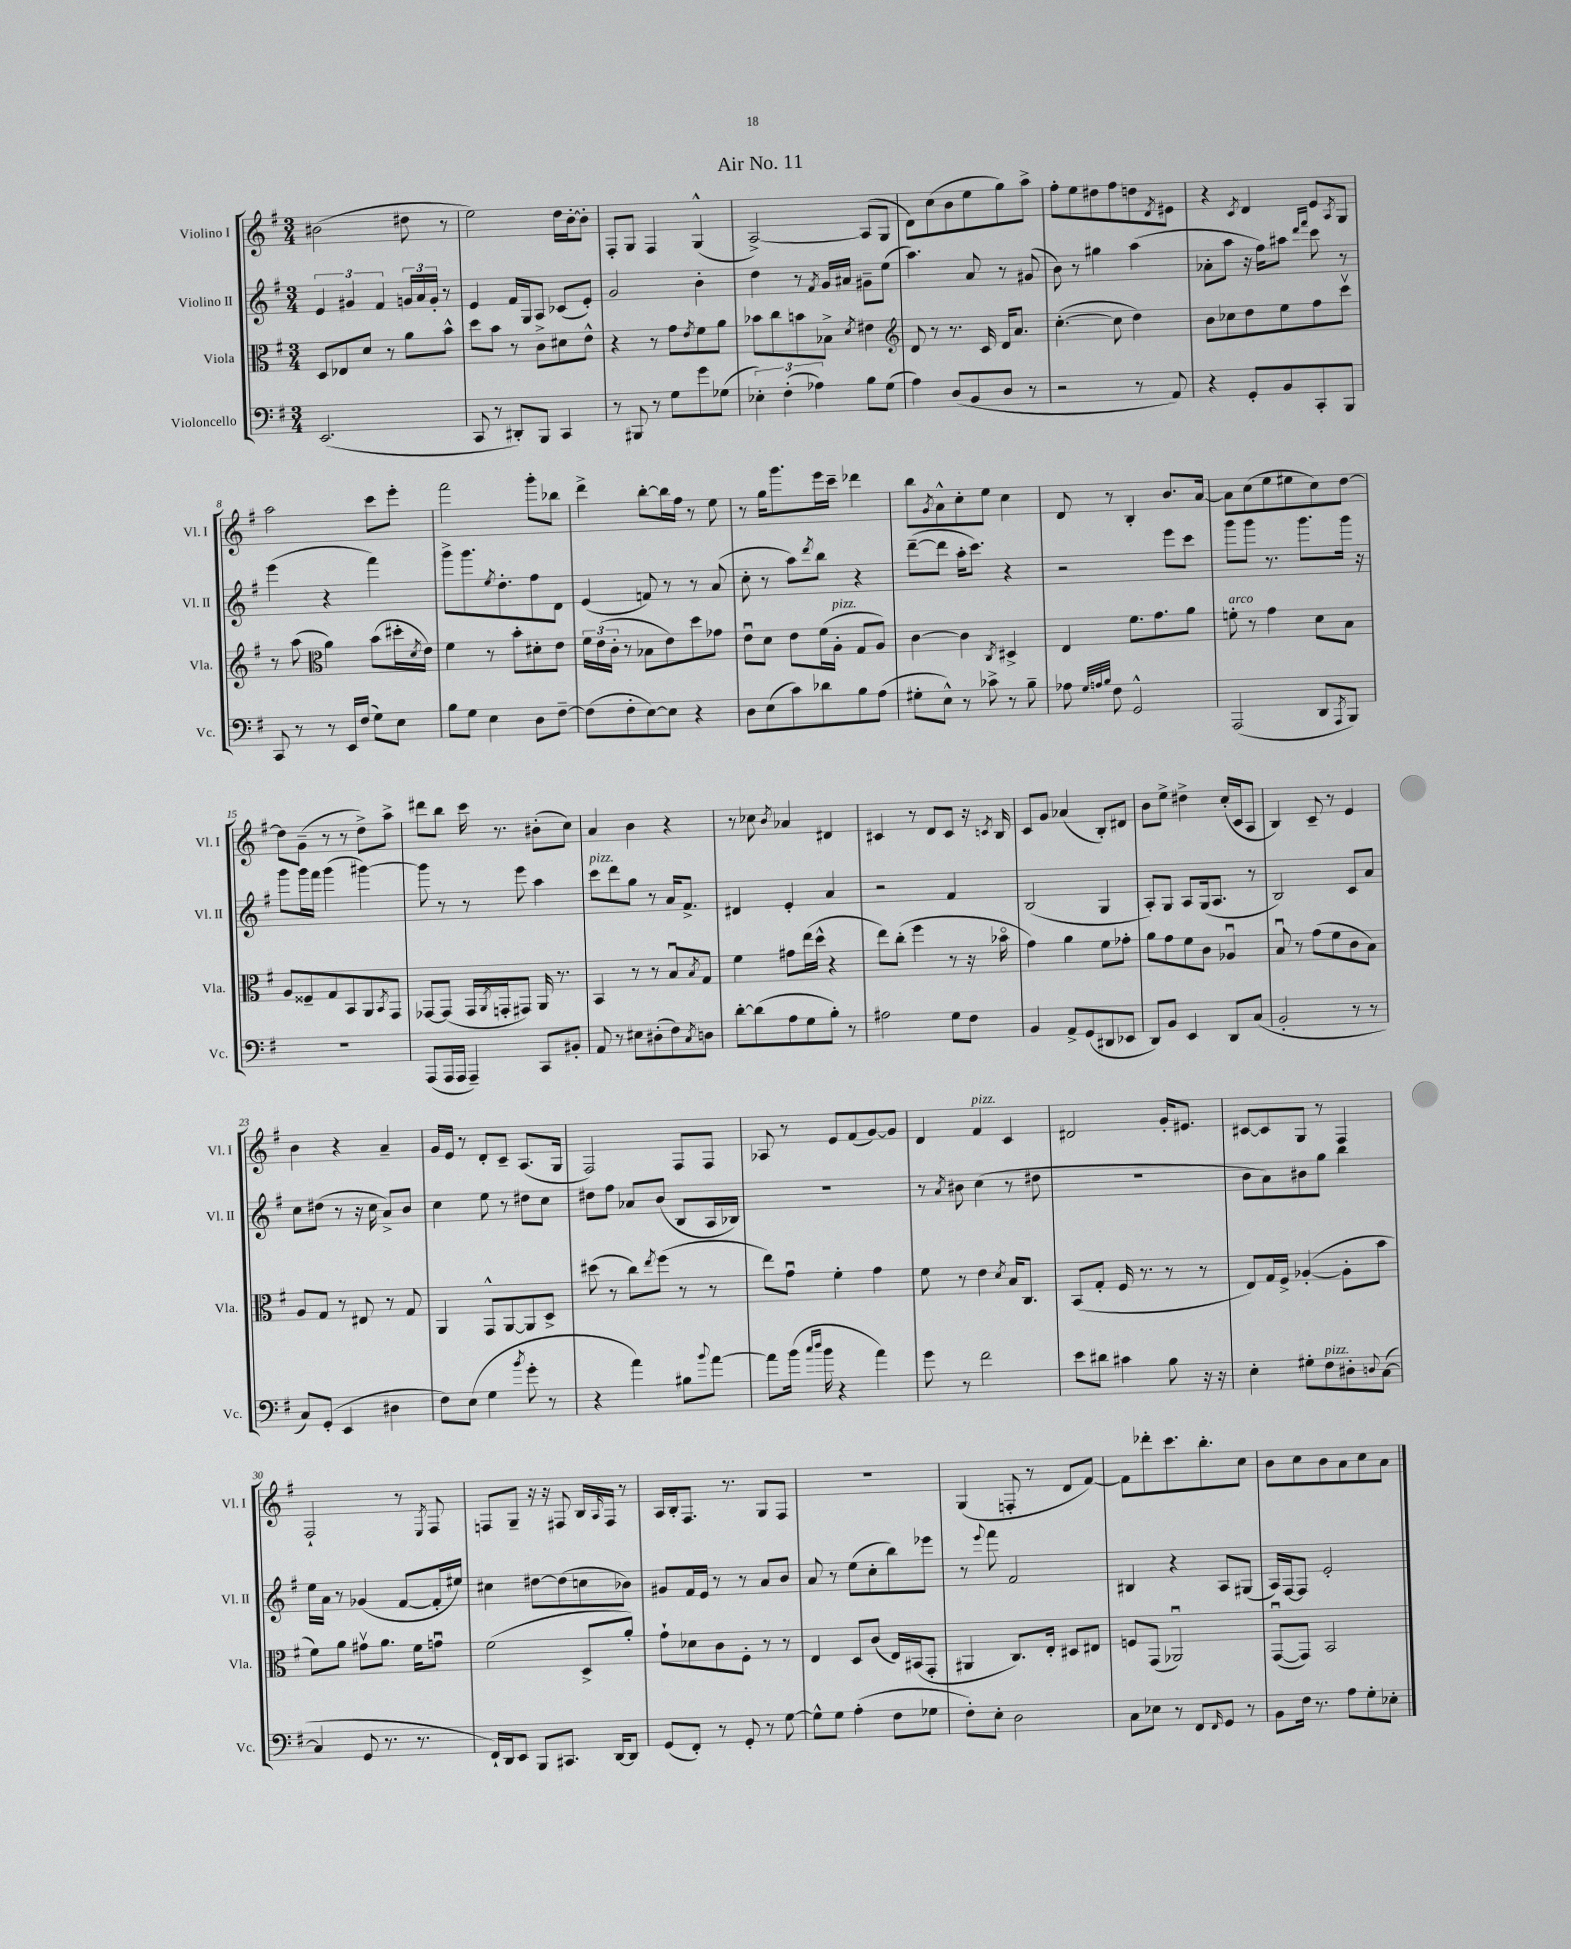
\header { title = "Air No. 11" }
<<
\new StaffGroup <<
\new Staff = "s0" \with { instrumentName = "Violino I" shortInstrumentName = "Vl. I" } {
    \clef treble \key g \major \numericTimeSignature \time 3/4
    bis'2( dis''8 r8 |
    e''2) d''16 b'16~-. b'8-. |
    fis8-. g8 fis4 g4-^( |
    a2~->) a8( g8 |
    d'8) c''8( b'8 e''8 g''8) a''8-> |
    fis''8-. e''8 dis''8 fis''8 d''8 \acciaccatura { d'8 } eis'8 |
    r4 \acciaccatura { c'8 } d'4 e'8 \acciaccatura { a8 } g8 |
    a''2 c'''8 e'''8-. |
    fis'''2 g'''8-. bes''8 |
    d'''4-> b''8~-. b''16 fis''16 r8 e''8 |
    r8 g''16 g'''8. e'''16 c'''16-- des'''4 |
    b''8 \acciaccatura { g'8 } a'8-^ c''8-. e''8 c''4 |
    d'8 r8 b4-. b'8. a'16~ |
    a'8 c''8( e''8 eis''8 c''8) d''8~ |
    d''8 g'8--( r8 r8 d''8->) a''8-> |
    dis'''8 b''8 c'''16 r8. bis'8-.( c''8) |
    a'4 b'4 r4 |
    r8 ces''8 \acciaccatura { b'8 } aes'4 dis'4 |
    cis'4 r8 d'8 cis'8 r16 \acciaccatura { c'8 } b16 |
    c'8 g'8 aes'4( b8-.) dis'8 |
    b'8 e''8-> dis''4-> c''16-.( c'16 a8 |
    b4) c'8-- r8 e'4 |
    b'4 r4 a'4-- |
    g'16 e'16 r8 d'8-. c'8-- a8.( g16 |
    fis2) fis8 fis8 |
    aes8 r8 e'8 fis'8( g'8~) g'8 |
    d'4 fis'4^\markup { \italic "pizz." } c'4 |
    dis'2 g'16-. eis'8. |
    cis'8~ cis'8 g8 r8 fis4 |
    fis2-! r8 \acciaccatura { e8 } fis8 |
    f8 g8-- r16 r16 fis8 b16 \grace { a16 } fis16 r8 |
    a16 b16-. fis8. r8. g8 fis8 |
    R2. |
    g4( f8-. r8 d'8 fis'8~) |
    fis'8 des'''8-. c'''8. b''8.-. c''8 |
    b'8 c''8 b'8 a'8 c''8 a'8 \bar "|." |
}
\new Staff = "s1" \with { instrumentName = "Violino II" shortInstrumentName = "Vl. II" } {
    \clef treble \key g \major \numericTimeSignature \time 3/4
    \tuplet 3/2 { e'4 gis'4 fis'4 } \tuplet 3/2 { g'16 a'16 g'16-. } r8 |
    e'4 fis'16 g16 a8 ces'8( e'8-.) |
    g'2 b'4-. |
    d''4 r8 \acciaccatura { fis'8 } g'16 ais'16 gis'8-- e''8( |
    a''4.) a'8 r8 gis'8( |
    b'8) r8 gis''4 a''4( |
    aes'8-. a''8 r16 fis''16) ais''8 \grace { d'''16 fis'''16 } c'''8 r8 |
    e'''4( r4 fis'''4) |
    g'''8-> g'''8. \acciaccatura { e''8 } d''8.-. fis''8 d'8 |
    e'4( f'8) r8 r8 a'8( |
    c''8-. r8 a''8) \acciaccatura { d'''8 } b''8 r4 |
    d'''8~--( d'''8 a''16-. c'''8.) r4 |
    r2 e'''8 c'''8 |
    g'''8 g'''8 r8. g'''8. g'''16 r16 |
    g'''8 g'''16 fis'''16 g'''4( gis'''4~) |
    gis'''8 r8 r8 e'''8 a''4 |
    c'''8^\markup { \italic "pizz." } d'''8 g''8 r8 a'16 fis'8.-> |
    dis'4 e'4-. a'4 |
    r2 fis'4 |
    b2( g4 |
    a8-.) g8 a8 g16( a8. r8 |
    b2) c'8 a'8 |
    c''8 dis''8( r8 r16 c''16 a'8->) b'8 |
    c''4 e''8 r8 dis''8 c''8 |
    dis''8 fis''8 aes'8 b'8( b8 a16 bes16) |
    R2. |
    r8 \acciaccatura { a'8 } bis'8 c''4( r8 dis''8 |
    R2. |
    b'8 a'8) bis'8 g''8 b''4 |
    e''16 a'16 r8 ges'4( fis'8~ fis'16-. eis''16) |
    cis''4 dis''8~ dis''8( c''8 bes'8) |
    gis'8 fis'16 e'16 r8 r8 a'8 b'8 |
    a'8 r8 e''8( c''8-. b''8) ees'''8 |
    r8 \appoggiatura { e'''8 } fis'''8 fis'2 |
    bis4 r4 a8 gis8( |
    a16) fis16~ fis8 e'2-. \bar "|." |
}
\new Staff = "s2" \with { instrumentName = "Viola" shortInstrumentName = "Vla." } {
    \clef alto \key g \major \numericTimeSignature \time 3/4
    d8 ees8 d'8 r8 a'8 b'8-^ |
    d''8 b'8 r8 c'8-> dis'8 e'8-^ |
    r4 r8 g'8 \acciaccatura { e'8 } fis'8 a'8 |
    bes'8 c''8 b'8 bes8-> \acciaccatura { d'8 } eis'4 |
    \clef treble d'8 r8 r8. c'16 d'16 a'8. |
    c''4.~-.( c''8 d''4) |
    b'8 ces''8 d''8 e''8 fis''8 c'''8\upbow |
    r8 a''8( \clef alto a'4) b'8( dis''16-. \acciaccatura { d'8 } e'16) |
    fis'4 r8 b'8-. dis'8-. e'8 |
    \tuplet 3/2 { fis'16 e'16( c'16-. } r8 bes8 e'8) d''8 ges'8 |
    e'8\downbow d'8 e'8 fis'16( a16-.^\markup { \italic "pizz." } g8 a8) |
    c'4~ c'4 \acciaccatura { c8 } dis4-> |
    e4 fis'8. g'8. a'8 |
    f'8-.^\markup { \italic "arco" } r8 g'4 d'8 b8 |
    a8 fisis8-- g8 b,8 a,8 \acciaccatura { b,8 } g,8 |
    ges,8~ ges,8( ges,16 \acciaccatura { a,8 } g,16-. gis,8) a,16 r8. |
    b,4 r8 r8 b8\downbow \acciaccatura { b8 } g8 |
    fis'4 gis'8 e''16( d''16-^ r4 |
    e''8) c''8-.( fis''4 r8 r16 bes'16\flageolet |
    g'4) a'4 fis'8 ges'8-. |
    a'8 g'8 fis'8 c'8 aes4\downbow |
    b8\downbow r8 g'8( fis'8 c'8 b8) |
    a8 g8 r8 eis8 r8 g8 |
    a,4 g,8-^ a,8~ a,8 d8-> |
    dis''8( r8 c''8) \acciaccatura { e''8 } fis''8( r8 r8 |
    e''8) g'8\downbow fis'4-. g'4 |
    fis'8 r8 e'4 \acciaccatura { d'8 } b16 c8. |
    b,8( g8-. fis16 r8. r8 r8 |
    e8) g16 fis16-> aes4~-.( aes8-. b'8 |
    fis'8) a'8 gis'8\upbow a'8. fis'16 g'8\downbow |
    fis'2( d8-> a'8-.) |
    g'8-! des'8 c'8 fis8-. r8 r8 |
    e4 d8 c'8( e16) bis,16( g,8-. |
    ais,4 c8.) e16-. dis8 eis8 |
    f8 g,8( aes,2\downbow) |
    g,8~\downbow( g,8) b,2 \bar "|." |
}
\new Staff = "s3" \with { instrumentName = "Violoncello" shortInstrumentName = "Vc." } {
    \clef bass \key g \major \numericTimeSignature \time 3/4
    e,2.( |
    c,8 r8 dis,8-.) b,,8 c,4 |
    r8 bis,,8 r8 g8 g'8 ges8( |
    \tuplet 3/2 { ees4-.) fis4-.( aes4) } b8 g8( |
    a4) d8( b,8 d8 r8 |
    r2 r8 a,8) |
    r4 g,8-. b,8 c,8-. b,,8 |
    c,8 r8 r8 e,16 fis16( g8) e8 |
    b8 g8 e4 d8 fis8~-- |
    fis8( fis8-. e8~) e8 r4 |
    d8 e8( c'8) des'8 b8 a8( |
    gis8-. e8-^) r8 ces'8-> r8 b8-- |
    aes8 \grace { g32 a32 b32 } fis8 g,2-^ |
    a,,2( d,8 \acciaccatura { a,,8 } b,,8) |
    R2. |
    a,,8( a,,16 a,,16 a,,4--) c,8 bis,8-. |
    a,8 r8 eis8 dis8-.( fis8) \acciaccatura { c8 } d8 |
    d'8~-. d'8( a8 g8 b8-.) r8 |
    ais2 g8 fis8 |
    b,4 a,8-> g,8( dis,8 ees,8 |
    d,8) b,8 e,4 d,8 c8( |
    b,2-. r8 r8 |
    c8) g,8-.( e,4 dis4 |
    fis8) e8( g4 \acciaccatura { b'8 } g'8-. r8 |
    r4 a'4) bis8 \appoggiatura { b'8 } a'8~ |
    a'8 b'16( \grace { c''16 d''16 } b'16 r4 a'4) |
    g'8 r8 fis'2 |
    e'8 dis'8 cis'4 b8 r16 r16 |
    e4-. gis8-. fis8^\markup { \italic "pizz." } dis8-. \appoggiatura { d8 } c8~( |
    c4 g,8 r8. r8. |
    fis,16-!) d,16 e,8 b,,8 cis,8. d,16~ d,8 |
    g,8( fis,8-.) r8 g,8-. r8 g8~ |
    g8-^ g8 a4-.( fis8 ges8 |
    fis8-.) e8-. d2 |
    c8 ees8 r8 fis,8 \grace { fis,16 } g,8 r8 |
    b,8 fis16 r8. a8 g8-. ees8-. \bar "|." |
}
>>
>>
